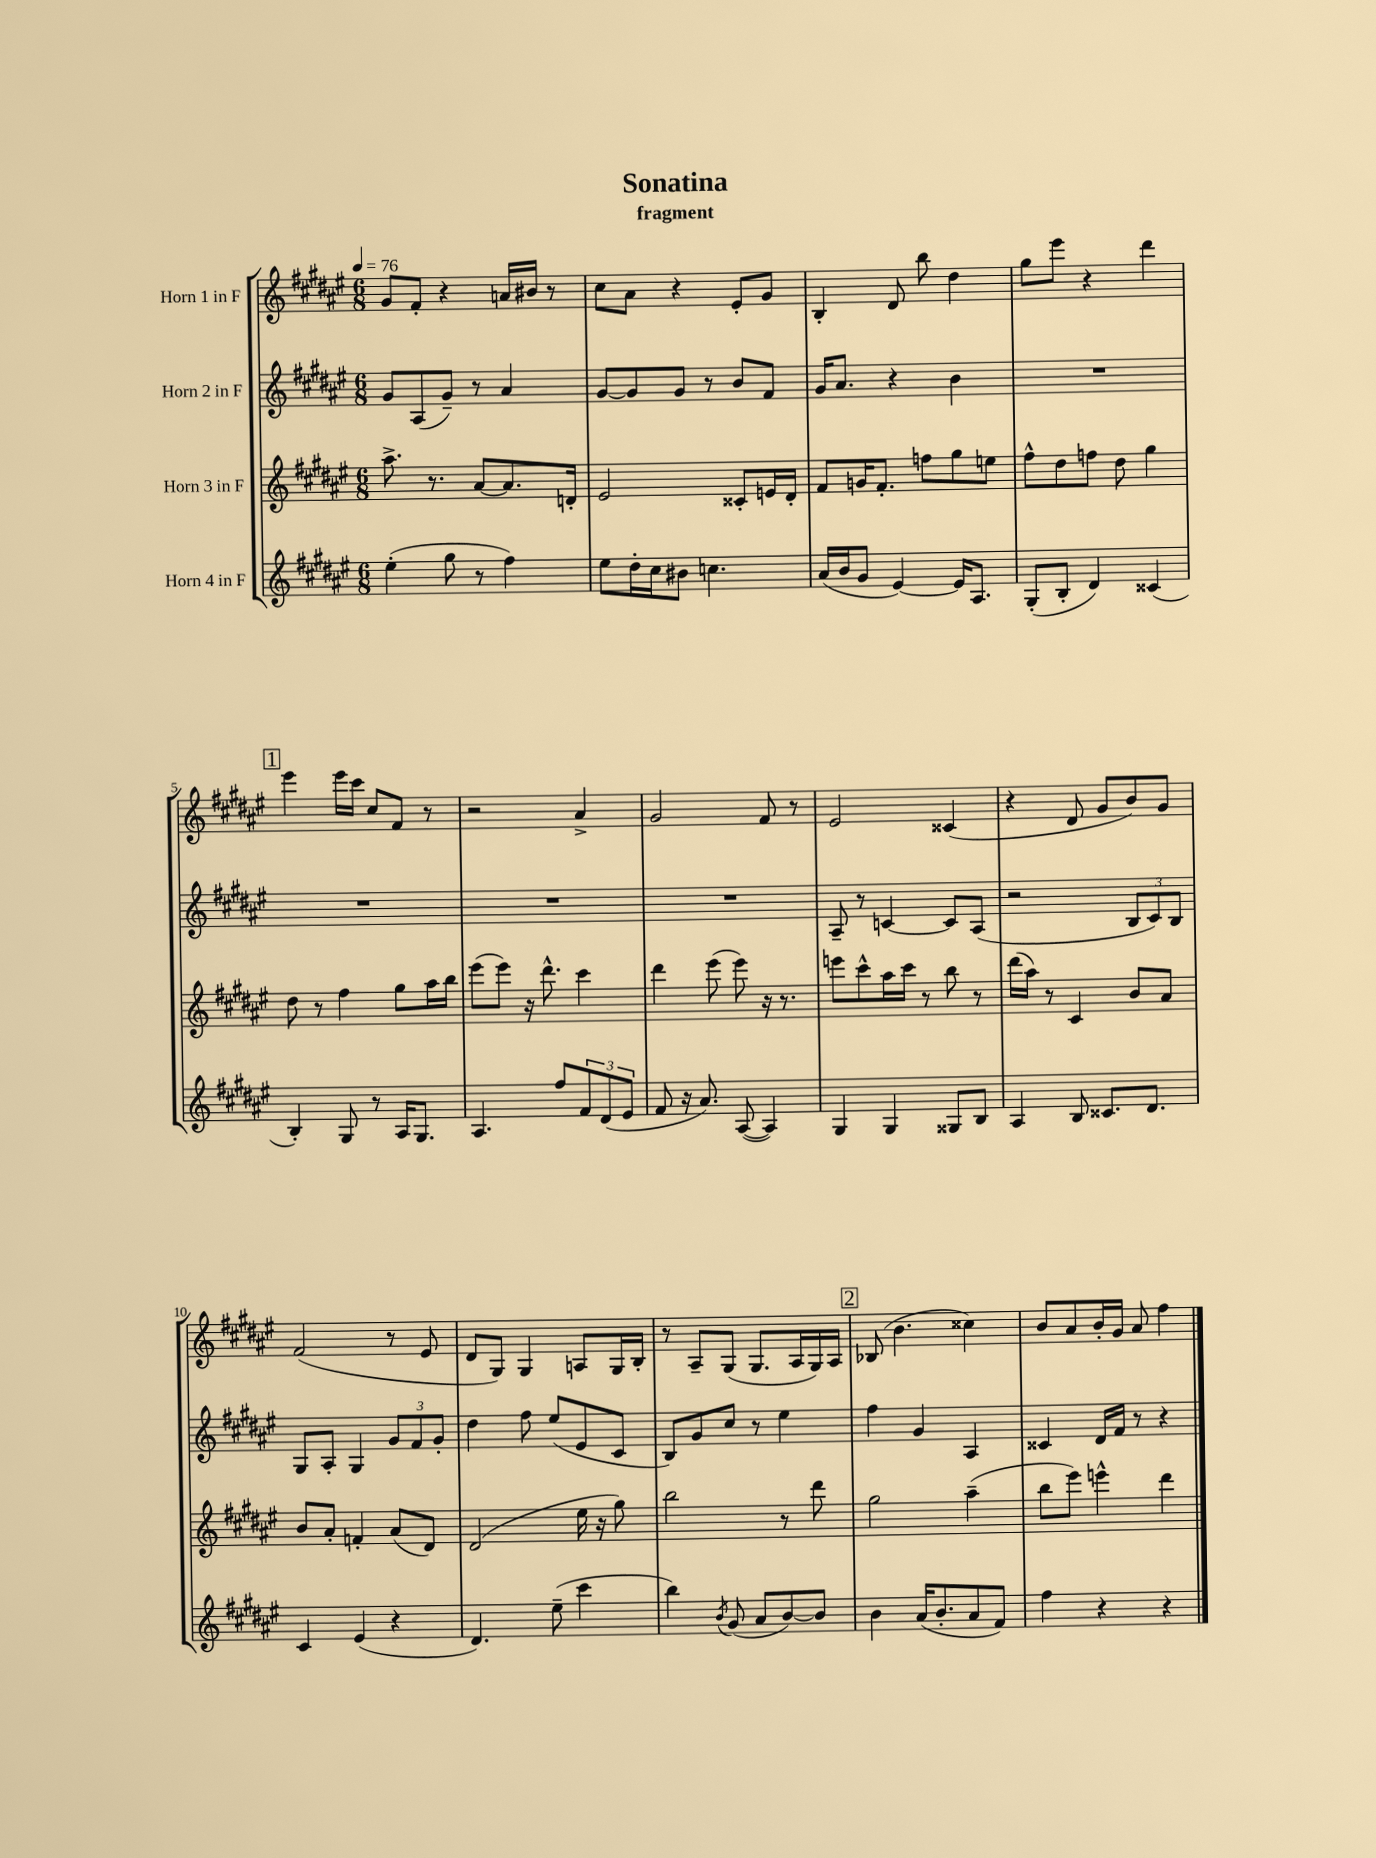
\header { title = "Sonatina" subtitle = "fragment" }
<<
\new StaffGroup <<
\new Staff = "s0" \with { instrumentName = "Horn 1 in F" } {
    \clef treble \key fis \major \numericTimeSignature \time 6/8 \tempo 4 = 76
    gis'8 fis'8-. r4 a'16 bis'16 r8 |
    cis''8 ais'8 r4 eis'8-. gis'8 |
    b4-. dis'8 b''8 dis''4 |
    gis''8 eis'''8 r4 dis'''4 |
    \mark \markup { \box "1" } eis'''4 eis'''16 cis'''16 cis''8 fis'8 r8 |
    r2 ais'4-> |
    gis'2 fis'8 r8 |
    eis'2 cisis'4( |
    r4 dis'8 gis'8 b'8) gis'8 |
    fis'2( r8 eis'8 |
    dis'8 gis8) gis4 a8 gis16 b16-. |
    r8 ais8-- gis8( gis8. ais16 gis16) ais16 |
    \mark \markup { \box "2" } bes8( b'4. cisis''4) |
    b'8 ais'8 b'16-. gis'16 ais'8 fis''4 \bar "|." |
}
\new Staff = "s1" \with { instrumentName = "Horn 2 in F" } {
    \clef treble \key fis \major \numericTimeSignature \time 6/8
    gis'8 ais8( gis'8--) r8 ais'4 |
    gis'8~ gis'8 gis'8 r8 b'8 fis'8 |
    gis'16 ais'8. r4 b'4 |
    R2. |
    \mark \markup { \box "1" } R2. |
    R2. |
    R2. |
    ais8-- r8 c'4~ c'8 ais8( |
    r2 \tuplet 3/2 { b8 cis'8) b8 } |
    gis8 ais8-. gis4 \tuplet 3/2 { gis'8 fis'8 gis'8-. } |
    dis''4 fis''8 eis''8( eis'8 cis'8 |
    b8) gis'8 cis''8 r8 eis''4 |
    \mark \markup { \box "2" } fis''4 gis'4 ais4 |
    cisis'4 dis'16 fis'16 r8 r4 \bar "|." |
}
\new Staff = "s2" \with { instrumentName = "Horn 3 in F" } {
    \clef treble \key fis \major \numericTimeSignature \time 6/8
    ais''8.-> r8. ais'8~ ais'8. d'16-. |
    eis'2 cisis'8-. e'16 dis'16-. |
    fis'8 g'16 fis'8.-. f''8 gis''8 e''8 |
    fis''8-^ dis''8 f''8 dis''8 gis''4 |
    \mark \markup { \box "1" } dis''8 r8 fis''4 gis''8 ais''16 b''16 |
    eis'''8( eis'''8) r16 dis'''8.-^ cis'''4 |
    dis'''4 eis'''8( eis'''8) r16 r8. |
    e'''8 cis'''8-^ ais''16 cis'''16 r8 b''8 r8 |
    dis'''16( ais''16) r8 cis'4 b'8 ais'8 |
    b'8 ais'8-. f'4-. ais'8( dis'8) |
    dis'2( eis''16 r16 gis''8) |
    b''2 r8 dis'''8 |
    \mark \markup { \box "2" } gis''2 ais''4--( |
    b''8 eis'''8) e'''4-^ dis'''4 \bar "|." |
}
\new Staff = "s3" \with { instrumentName = "Horn 4 in F" } {
    \clef treble \key fis \major \numericTimeSignature \time 6/8
    eis''4-.( gis''8 r8 fis''4) |
    eis''8 dis''16-. cis''16 bis'8 c''4. |
    ais'16( b'16 gis'8 eis'4~) eis'16 ais8. |
    gis8-.( b8-. dis'4) cisis'4( |
    \mark \markup { \box "1" } b4-.) gis8 r8 ais16 gis8. |
    ais4. fis''8 \tuplet 3/2 { fis'8 dis'8( eis'8 } |
    fis'8 r16 ais'8.) ais8~( ais4) |
    gis4 gis4 gisis8 b8 |
    ais4 b8 cisis'8. dis'8. |
    cis'4 eis'4( r4 |
    dis'4.) eis''8--( cis'''4 |
    b''4) \acciaccatura { b'8 } gis'8( ais'8 b'8~) b'8 |
    \mark \markup { \box "2" } b'4 ais'16( b'8.-. ais'8 fis'8) |
    fis''4 r4 r4 \bar "|." |
}
>>
>>
